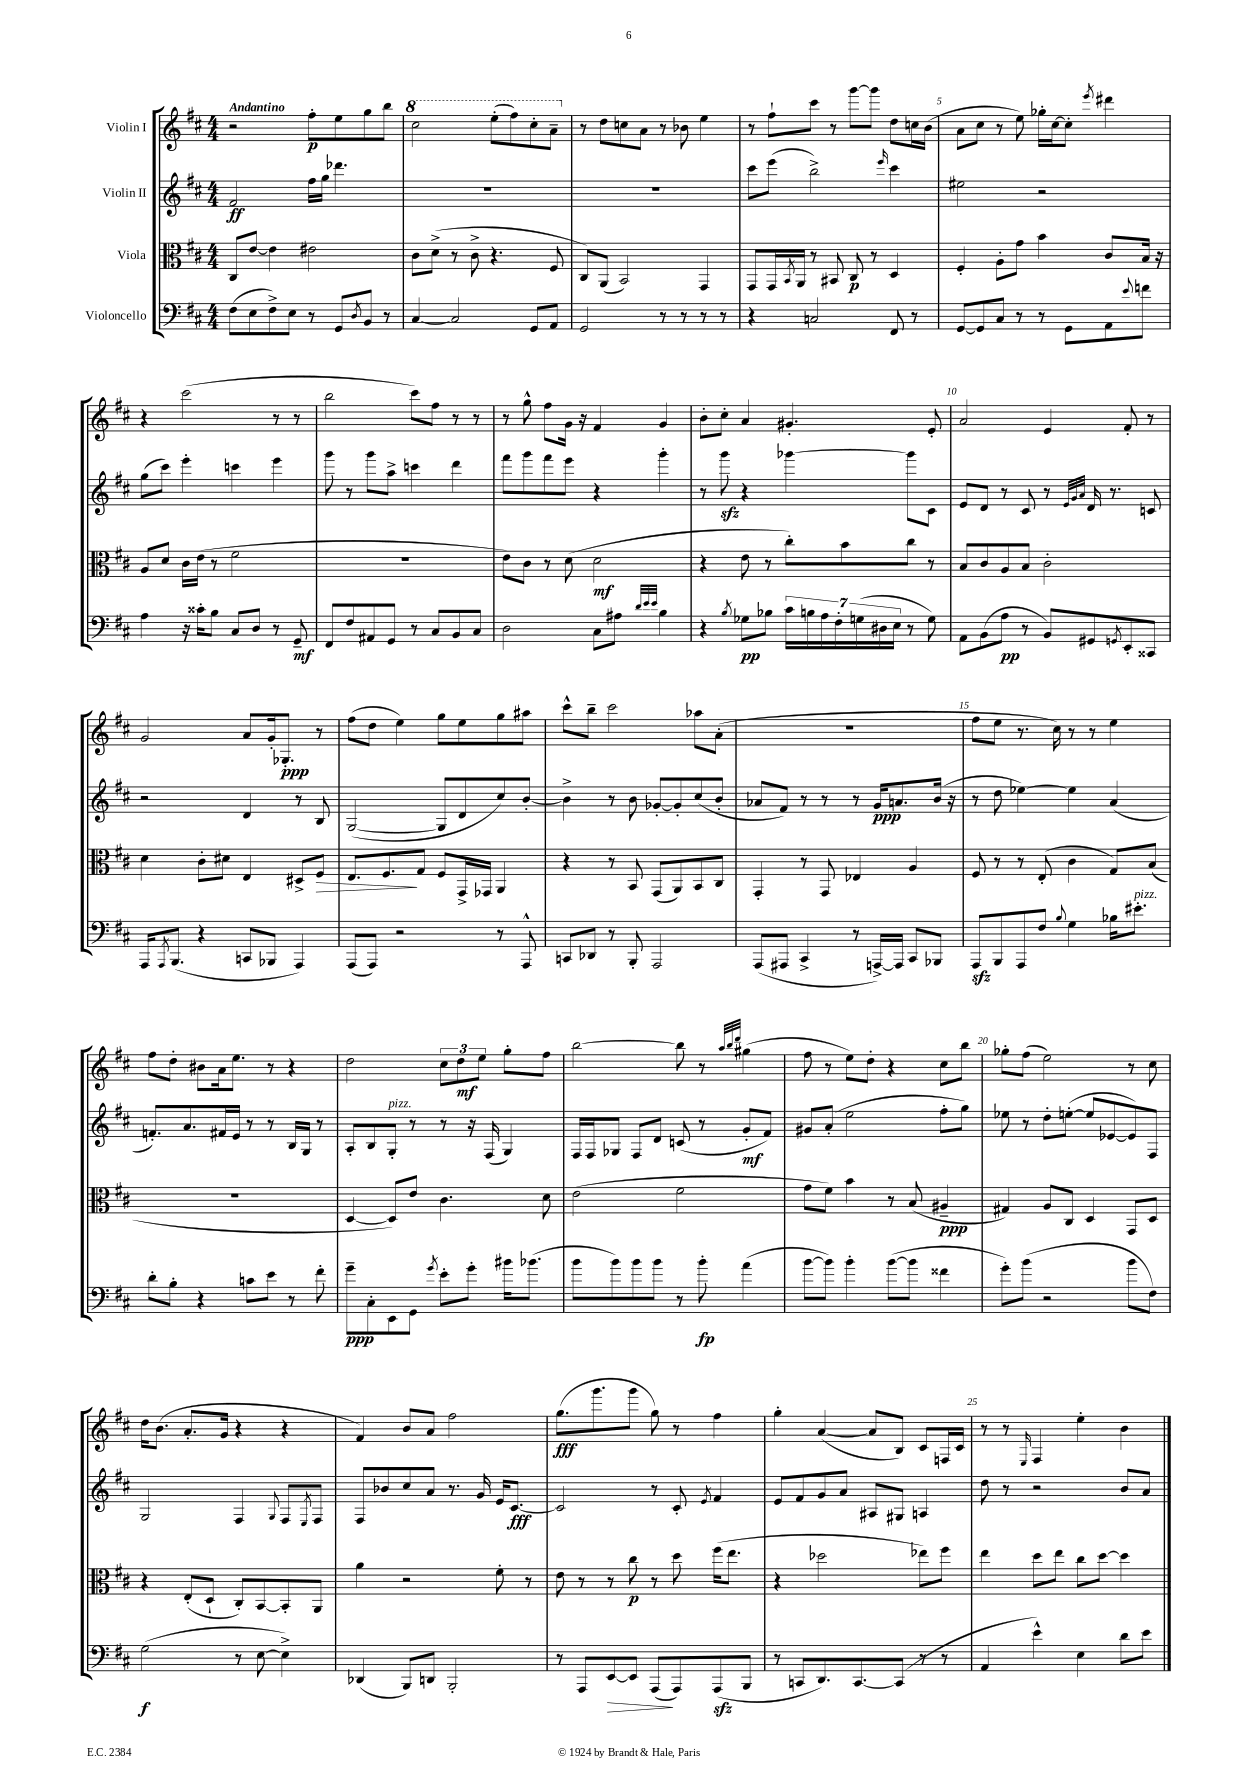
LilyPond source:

<<
\new StaffGroup <<
\new Staff = "s0" \with { instrumentName = "Violin I" } {
    \clef treble \key d \major \numericTimeSignature \time 4/4 \tempo "Andantino"
    r2 fis''8-.\p e''8 g''8 b''8 |
    \ottava #1 cis'''2 e'''8-.( fis'''8) cis'''8-. a''8-- \ottava #0 |
    r8 d''8 c''8 a'8 r8 bes'8 e''4 |
    r8 fis''8-! cis'''8 r8 g'''8~ g'''8 d''8 c''16 b'16( |
    a'8 cis''8 r8 e''8) ges''16-. cis''16~ cis''8-. \acciaccatura { e'''8 } dis'''4 |
    r4 cis'''2( r8 r8 |
    b''2 cis'''8) fis''8 r8 r8 |
    r8 g''8-^ fis''8 g'16 r16 fis'4 g'4 |
    b'8-. cis''8-. a'4 gis'4.-. e'8-. |
    a'2 e'4 fis'8-. r8 |
    g'2 a'8 g'16-. ges8.-.\ppp r8 |
    fis''8( d''8 e''4) g''8 e''8 g''8 ais''8 |
    cis'''8-^ b''8-- cis'''2 aes''8 a'8-.( |
    R1 |
    fis''8 e''8 r8. cis''16) r8 r8 e''4 |
    fis''8 d''8-. bis'8 a'16 e''8. r8 r4 |
    d''2 \tuplet 3/2 { cis''8 d''8\mf e''8 } g''8-. fis''8 |
    b''2~ b''8 r8 \grace { a''32 b''32 d'''32 } gis''4( |
    fis''8 r8 e''8) d''8-. r4 cis''8 b''8 |
    ges''8-. fis''8( e''2) r8 cis''8 |
    d''16 b'8.( a'8.-. g'16 r4 r4 |
    fis'4) b'8 a'8 fis''2 |
    g''8.\fff( g'''8. g'''8 g''8) r8 fis''4 |
    g''4-. a'4~( a'8 b8) cis'8 f16 cis'16 |
    r8 r8 \grace { e16 } fis4 e''4-. b'4 \bar "|." |
}
\new Staff = "s1" \with { instrumentName = "Violin II" } {
    \clef treble \key d \major \numericTimeSignature \time 4/4
    fis'2\ff fis''16 g''16 des'''4. |
    R1 |
    R1 |
    cis'''8 e'''8( b''2->) \grace { e'''16 } cis'''4 |
    eis''2 r2 |
    g''8( cis'''8) e'''4-. c'''4 e'''4 |
    g'''8 r8 g'''8 a''8-> c'''4 d'''4 |
    fis'''8 g'''8 fis'''8 e'''8 r4 g'''4-. |
    r8 g'''8\sfz r4 ges'''4~ ges'''8 cis'8 |
    e'8 d'8 r8 cis'8 r8 \grace { e'32 g'32 a'32 } d'16 r8. c'8 |
    r2 d'4 r8 b8 |
    g2~( g8 d'8 cis''8) b'8~-. |
    b'4-> r8 b'8 ges'8~-. ges'8-. cis''8( b'8-. |
    aes'8 fis'8) r8 r8 r8 g'16\ppp a'8. b'16( r16 |
    r8 d''8 ees''4~) ees''4 a'4( |
    f'8.-.) a'8. fis'16 e'16 r8 r8 b16 g16 r8 |
    a8-. b8 g8-.^\markup { \italic "pizz." } r8 r8 r16 fis16( g4) |
    fis16 fis16 ges8 fis8 d'8 c'8( r8 g'8-.\mf fis'8) |
    gis'8 a'8-.( e''2 fis''8-. g''8) |
    ees''8 r8 d''8-. e''8~-.( e''8 ees'8~ ees'8) fis8 |
    g2 fis4 \appoggiatura { g8 } fis8 \acciaccatura { e8 } fis8 |
    fis8 bes'8 cis''8 a'8 r8. g'16 e'16 cis'8.~\fff |
    cis'2 r8 cis'8-. \acciaccatura { e'8 } fis'4 |
    e'8 fis'8 g'8 a'8 ais8 gis8 a4 |
    d''8 r8 r2 b'8 a'8 \bar "|." |
}
\new Staff = "s2" \with { instrumentName = "Viola" } {
    \clef alto \key d \major \numericTimeSignature \time 4/4
    cis8 e'8~ e'4 eis'2 |
    cis'8 d'8->( r8 cis'8-> r4. fis8 |
    cis8) a,8( b,2) g,4 |
    g,8 g,16 \acciaccatura { b,8 } a,16 r8 bis,8 cis8\p r8 d4 |
    fis4-. a8-. g'8 b'4 cis'8 b16 r16 |
    a8 d'8 cis'16 e'16( r8 fis'2 |
    R1 |
    e'8) cis'8 r8 d'8( d'2\mf |
    r4 e'8 r8 cis''8-.) b'8 cis''8 r8 |
    b8 cis'8 a8 b8 cis'2-. |
    d'4 cis'8-. dis'8 e4 dis8-> fis8\> |
    e8. fis8.\! g8 fis8 g,16-> ges,16 a,4 |
    r4 r8 b,8 g,8( a,8) b,8 cis8 |
    g,4-. r8 g,8 ees4 a4 |
    fis8 r8 r8 e8-.( cis'4 g8) b8( |
    R1 |
    d4~ d8) e'8 cis'4. d'8 |
    e'2( fis'2 |
    g'8 fis'8) b'4 r8 b8( ais4--\ppp |
    gis4) a8 cis8 d4 g,8 d8 |
    r4 e8-.( d8-! cis8-.) b,8~ b,8-. a,8 |
    a'4 r2 fis'8-. r8 |
    e'8 r8 r8 cis''8\p r8 d''8 fis''16( e''8. |
    r4 des''2 ees''8) fis''8 |
    e''4 d''8 e''8 cis''8 d''8~ d''4 \bar "|." |
}
\new Staff = "s3" \with { instrumentName = "Violoncello" } {
    \clef bass \key d \major \numericTimeSignature \time 4/4
    fis8( e8 fis8->) e8 r8 g,8 \acciaccatura { d8 } b,8 r8 |
    cis4~ cis2 g,8 a,8 |
    g,2 r8 r8 r8 r8 |
    r4 c2 fis,8 r8 |
    g,8~ g,8 cis8 r8 r8 g,8 a,8 \appoggiatura { e'8 } f'8 |
    a4 r16 cisis'16-. b8 cis8 d8 r8 g,8--\mf |
    fis,8 fis8 ais,8 g,8 r8 cis8 b,8 cis8 |
    d2 cis8 ais8 \grace { d'32 e'32 e'32 } b4 |
    r4 \acciaccatura { b8 } ges8\pp bes8 \tuplet 7/4 { cis'16 b16 a16 fis16-. g16( dis16 e16 } r8 g8) |
    a,8 b,8( a8\pp r8 b,8) gis,8 \acciaccatura { g,8 } e,8-. cisis,8 |
    a,,16 \acciaccatura { a,,8 } b,,8.( r4 c,8 bes,,8 a,,4) |
    a,,8( a,,8) r2 r8 a,,8-^ |
    c,8 des,8 r8 b,,8-. a,,2 |
    a,,8( ais,,8 cis,4-> r8 a,,16~->) a,,16 cis,8 bes,,8 |
    a,,8\sfz b,,8 a,,8 fis8 \appoggiatura { b8 } g4 bes16 eis'8.-.^\markup { \italic "pizz." } |
    d'8-. b8-. r4 c'8 e'8 r8 fis'8-. |
    g'8--\ppp cis8-. e,8 g,8 \acciaccatura { g'8 } e'8-. g'8-. bis'16 bes'8.( |
    b'8 b'8) b'8 b'8 r8 b'8-.\fp a'4( |
    b'8~ b'8) b'4-. b'8~( b'8 fisis'4 |
    g'8-.) b'8( r2 b'8 fis8) |
    g2\f( r8 e8~ e4->) |
    des,4( b,,8) d,8 b,,2-. |
    r8 a,,8 e,8~\> e,8 a,,8\!( a,,8) a,,8\sfz( b,,8 |
    r8 c,8 d,8.) c,8.~ c,8( r8 r8 |
    a,4 e'4-^) e4 d'8 e'8 \bar "|." |
}
>>
>>
\layout { \context { \Score \override BarNumber.break-visibility = ##(#f #t #t) barNumberVisibility = #(every-nth-bar-number-visible 5) } }
